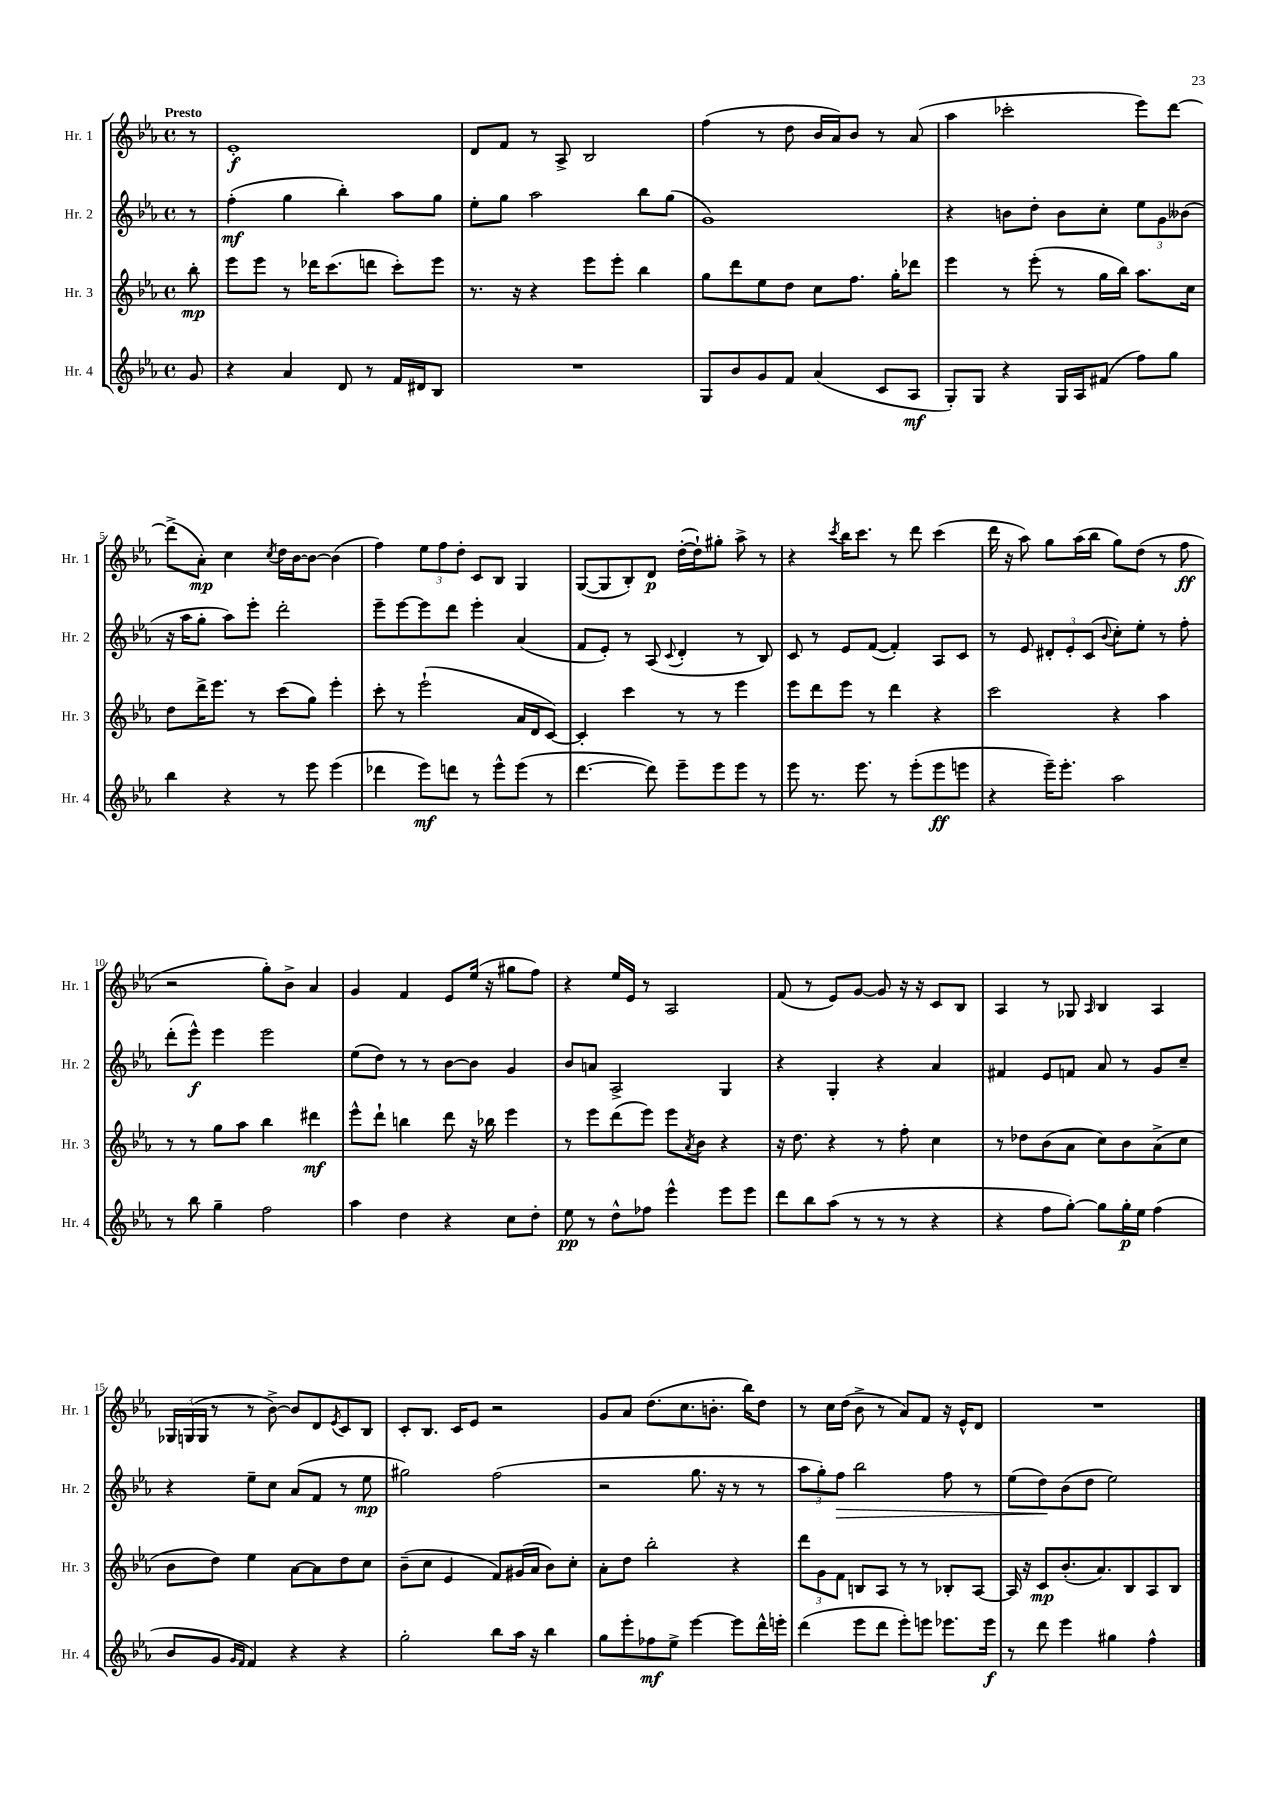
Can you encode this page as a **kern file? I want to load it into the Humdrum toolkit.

**kern	**dynam	**kern	**dynam	**kern	**dynam	**kern	**dynam
*part4	*part4	*part3	*part3	*part2	*part2	*part1	*part1
*staff4	*staff4	*staff3	*staff3	*staff2	*staff2	*staff1	*staff1
*I"Hr. 4	*	*I"Hr. 3	*	*I"Hr. 2	*	*I"Hr. 1	*
*I'Hr. 4	*	*I'Hr. 3	*	*I'Hr. 2	*	*I'Hr. 1	*
*clefG2	*	*clefG2	*	*clefG2	*	*clefG2	*
*k[b-e-a-]	*	*k[b-e-a-]	*	*k[b-e-a-]	*	*k[b-e-a-]	*
*M4/4	*	*M4/4	*	*M4/4	*	*M4/4	*
*met(c)	*	*met(c)	*	*met(c)	*	*met(c)	*
=	=	=	=	=	=	=	=
!	!	!	!	!	!	!LO:TX:a:B:t=Presto	!
8g/	.	8bb-'\	mp	8r	.	8r	.
=1	=1	=1	=1	=1	=1	=1	=1
4r	.	8eee-\L	.	(4ff'\	mf	1e-'	f
.	.	8eee-\J	.	.	.	.	.
4a-/	.	8r	.	4gg\	.	.	.
.	.	16ddd-X\KL	.	.	.	.	.
.	.	(8.ccc\	.	.	.	.	.
8d/	.	.	.	4bb-'\)	.	.	.
8r	.	8dddn\J	.	.	.	.	.
16f/LL	.	8ccc'\L)	.	8aa-\L	.	.	.
16d#X/J	.	.	.	.	.	.	.
8B-/J	.	8eee-\J	.	8gg\J	.	.	.
=2	=2	=2	=2	=2	=2	=2	=2
1r	.	8.r	.	8ee-'\L	.	8d/L	.
.	.	.	.	8gg\J	.	8f/J	.
.	.	16r	.	.	.	.	.
.	.	4r	.	2aa-\	.	8r	.
.	.	.	.	.	.	8A-^/	.
.	.	8eee-\L	.	.	.	2B-/	.
.	.	8eee-'\J	.	.	.	.	.
.	.	4bb-\	.	8bb-\L	.	.	.
.	.	.	.	(8gg\J	.	.	.
=3	=3	=3	=3	=3	=3	=3	=3
8G/L	.	8gg\L	.	1g)	.	(4ff\	.
8b-/	.	8ddd\	.	.	.	.	.
8g/	.	8ee-\	.	.	.	8r	.
8f/J	.	8dd\J	.	.	.	8dd\	.
(4a-/	.	8cc\L	.	.	.	16b-/LL	.
.	.	.	.	.	.	16a-/J)	.
.	.	8.ff\J	.	.	.	8b-/J	.
8c/L	.	.	.	.	.	8r	.
.	.	16gg'\KL	.	.	.	.	.
8A-/J	mf	8ddd-X\J	.	.	.	(8a-/	.
=4	=4	=4	=4	=4	=4	=4	=4
8G'/L)	.	4eee-\	.	4r	.	4aa-\	.
8G/J	.	.	.	.	.	.	.
4r	.	8r	.	8bn\L	.	2ccc-X'\	.
.	.	(8eee-'\	.	8dd'\J	.	.	.
16G/LL	.	8r	.	8b\L	.	.	.
16A-/J	.	.	.	.	.	.	.
(8f#X/J	.	16gg\LL	.	8cc'\J	.	.	.
.	.	16bb-\JJ)	.	.	.	.	.
8ff\L)	.	8.aa-\L	.	12ee-\L	.	8eee-\L)	.
.	.	.	.	12g\	.	.	.
8gg\J	.	.	.	.	.	[8ddd\J	.
.	.	.	.	(12b--X\J	.	.	.
.	.	16cc\Jk	.	.	.	.	.
!!LO:LB:g=z
=5	=5	=5	=5	=5	=5	=5	=5
4bb-\	.	8dd\L	.	16r	.	(8ddd^\L]	.
.	.	.	.	16aa-\KL	.	.	.
.	.	16ddd^\K	.	8gg'\J	.	8a-'\J)	mp
.	.	8.eee-\J	.	.	.	.	.
4r	.	.	.	8aa-\L)	.	4cc\	.
.	.	8r	.	8eee-'\J	.	.	.
.	.	.	.	.	.	8qcc/	.
8r	.	(8ccc\L	.	2ddd'\	.	16dd\LL	.
.	.	.	.	.	.	[16b-\J	.
8eee-\	.	8gg\J)	.	.	.	8b-\J_	.
(4eee-\	.	4eee-'\	.	.	.	(4b-\]	.
=6	=6	=6	=6	=6	=6	=6	=6
4ddd-X\	.	8ccc'\	.	8eee-~\L	.	4ff\)	.
.	.	8r	.	[8eee-\	.	.	.
8eee-\L)	mf	(2eee-`\	.	8eee-\]	.	12ee-\L	.
.	.	.	.	.	.	12ff\	.
8dddn\J	.	.	.	8ddd\J	.	.	.
.	.	.	.	.	.	12dd'\J	.
8r	.	.	.	4eee-'\	.	8c/L	.
8eee-^^\L	.	.	.	.	.	8B-/J	.
(8eee-\J	.	16a-/LL	.	(4a-/	.	4G/	.
.	.	16d/J	.	.	.	.	.
8r	.	[8c/J)	.	.	.	.	.
=7	=7	=7	=7	=7	=7	=7	=7
[4.ddd\	.	4c'/]	.	8f/L	.	([8G/L	.
.	.	.	.	8e-'/J)	.	8G/]	.
.	.	4ccc\	.	8r	.	8B-'/)	.
8ddd\])	.	.	.	(8A-/	.	8d/J	p
.	.	.	.	8qqc/	.	.	.
8eee-~\L	.	8r	.	4d'/	.	([16dd'\LL	.
.	.	.	.	.	.	16dd`\J])	.
8eee-\	.	8r	.	.	.	8gg#X'\J	.
8eee-\J	.	4eee-\	.	8r	.	8aa-^\	.
8r	.	.	.	8B-/)	.	8r	.
=8	=8	=8	=8	=8	=8	=8	=8
8eee-\	.	8eee-\L	.	8c/	.	4r	.
8.r	.	8ddd\	.	8r	.	.	.
.	.	.	.	.	.	8qccc/	.
.	.	8eee-\J	.	8e-/L	.	16bb-\KL	.
8.eee-\	.	.	.	.	.	8.ccc\J	.
.	.	8r	.	([8f/J	.	.	.
8r	.	4ddd\	.	4f'/])	.	8r	.
(8eee-'\L	.	.	.	.	.	8ddd\	.
8eee-\	ff	4r	.	8A-/L	.	(4ccc\	.
8eeen\J	.	.	.	8c/J	.	.	.
=9	=9	=9	=9	=9	=9	=9	=9
4r	.	2ccc\	.	8r	.	16ddd\	.
.	.	.	.	.	.	16r	.
.	.	.	.	8e-/	.	8aa-\)	.
16eee-~\KL)	.	.	.	12d#X'/L	.	8gg\L	.
8.eee-'\J	.	.	.	.	.	.	.
.	.	.	.	12e-'/	.	.	.
.	.	.	.	.	.	(16aa-\L	.
.	.	.	.	(12c/J	.	.	.
.	.	.	.	.	.	16bb-\JJ	.
.	.	.	.	8qqb-/	.	.	.
2aa-\	.	4r	.	8cc'\L)	.	8gg\L)	.
.	.	.	.	8ee-'\J	.	(8dd\J	.
.	.	4aa-\	.	8r	.	8r	.
.	.	.	.	8ff'\	.	8ff\	ff
!!LO:LB:g=z
=10	=10	=10	=10	=10	=10	=10	=10
8r	.	8r	.	(8ddd'\L	.	2r	.
8bb-\	.	8r	.	8eee-^^\J)	f	.	.
4gg~\	.	8gg\L	.	4eee-\	.	.	.
.	.	8aa-\J	.	.	.	.	.
2ff\	.	4bb-\	.	2eee-\	.	8gg'\L)	.
.	.	.	.	.	.	8b-^\J	.
.	.	4ddd#X\	mf	.	.	4a-/	.
=11	=11	=11	=11	=11	=11	=11	=11
4aa-\	.	8eee-^^\L	.	(8ee-\L	.	4g/	.
.	.	8ddd`\J	.	8dd\J)	.	.	.
4dd\	.	4bbn\	.	8r	.	4f/	.
.	.	.	.	8r	.	.	.
4r	.	8ddd\	.	[8b-\L	.	8e-/L	.
.	.	16r	.	8b-\J]	.	(16ee-/Jk	.
.	.	16bb-X\	.	.	.	16r	.
8cc\L	.	4eee-\	.	4g/	.	8gg#X\L	.
8dd'\J	.	.	.	.	.	8ff\J)	.
=12	=12	=12	=12	=12	=12	=12	=12
8ee-\	pp	8r	.	8b-/L	.	4r	.
8r	.	8eee-\L	.	8an/J	.	.	.
8dd^^\L	.	(8ddd\	.	2A-^/	.	16ee-/LL	.
.	.	.	.	.	.	16e-/JJ	.
8ff-X\J	.	8eee-\J)	.	.	.	8r	.
4eee-^^\	.	8eee-\L	.	.	.	2A-/	.
.	.	8qa-/	.	.	.	.	.
.	.	8b-\J	.	.	.	.	.
8eee-\L	.	4r	.	4G/	.	.	.
8eee-\J	.	.	.	.	.	.	.
=13	=13	=13	=13	=13	=13	=13	=13
8ddd\L	.	16r	.	4r	.	(8f/	.
.	.	8.dd\	.	.	.	.	.
8bb-\	.	.	.	.	.	8r	.
(8aa-\J	.	4r	.	4G'/	.	8e-/L)	.
8r	.	.	.	.	.	[8g/J	.
8r	.	8r	.	4r	.	8g/]	.
8r	.	8ff'\	.	.	.	16r	.
.	.	.	.	.	.	16r	.
4r	.	4cc\	.	4a-/	.	8c/L	.
.	.	.	.	.	.	8B-/J	.
=14	=14	=14	=14	=14	=14	=14	=14
4r	.	8r	.	4f#X/	.	4A-/	.
.	.	8dd-X\L	.	.	.	.	.
8ff\L	.	(8b-\	.	8e-/L	.	8r	.
[8gg'\J)	.	8a-\J	.	8fn/J	.	8G-X/	.
.	.	.	.	.	.	16qqA-/	.
8gg\L]	.	8cc\L)	.	8a-/	.	4B-/	.
16gg'\L	p	8b-\	.	8r	.	.	.
16ee-\JJ	.	.	.	.	.	.	.
(4ff\	.	(8a-^\	.	8g/L	.	4A-/	.
.	.	8cc\J	.	8cc~/J	.	.	.
!!LO:LB:g=z
=15	=15	=15	=15	=15	=15	=15	=15
8b-/L	.	8b-\L	.	4r	.	24G-X/LL	.
.	.	.	.	.	.	(24Gn/	.
.	.	.	.	.	.	24G/JJ	.
8g/J	.	8dd\J)	.	.	.	8r	.
16qqg/LL	.	.	.	.	.	.	.
16qqf/JJ	.	.	.	.	.	.	.
4f/)	.	4ee-\	.	8ee-~\L	.	8r	.
.	.	.	.	8cc\J	.	[8b-^\)	.
4r	.	[8a-\L	.	(8a-/L	.	8b-/L]	.
.	.	8a-\]	.	8f/J	.	8d/	.
.	.	.	.	.	.	8qe-/	.
4r	.	8dd\	.	8r	.	8c/	.
.	.	8cc\J	.	8ee-\	mp	8B-/J	.
=16	=16	=16	=16	=16	=16	=16	=16
2gg'\	.	(8b-~\L	.	2gg#X\)	.	8c'/L	.
.	.	8cc\J	.	.	.	8.B-/J	.
.	.	4e-/	.	.	.	.	.
.	.	.	.	.	.	16c/KL	.
.	.	.	.	.	.	8e-/J	.
8bb-\L	.	8f/L)	.	(2ff\	.	2r	.
16aa-\Jk	.	(16g#X/L	.	.	.	.	.
16r	.	16a-/JJ	.	.	.	.	.
4bb-\	.	8b-\L)	.	.	.	.	.
.	.	8cc'\J	.	.	.	.	.
=17	=17	=17	=17	=17	=17	=17	=17
8gg\L	.	8a-'\L	.	2r	.	8g/L	.
8eee-'\	.	8dd\J	.	.	.	8a-/J	.
8ff-X\	mf	2bb-'\	.	.	.	(8.dd\L	.
8ee-^\J	.	.	.	.	.	.	.
.	.	.	.	.	.	8.cc\	.
[4eee-\	.	.	.	8.gg\	.	.	.
.	.	.	.	.	.	8.bn'\J	.
.	.	.	.	16r	.	.	.
8eee-\L]	.	4r	.	8r	.	.	.
.	.	.	.	.	.	16bb-\KL)	.
16ddd^^\L	.	.	.	8r	.	8dd\J	.
16eeen'\JJ	.	.	.	.	.	.	.
=18	=18	=18	=18	=18	=18	=18	=18
(4ddd\	.	12ddd\L	.	12aa-\L	.	8r	.
.	.	12g\	.	12gg'\)	.	.	.
.	.	.	.	.	.	16cc\LL	.
!	!	!	!	!	!LO:HP:b	!	!
.	.	12f\J	.	12ff\J	>	.	.
.	.	.	.	.	.	(16dd\JJ	.
8eee-\L	.	8Bn/L	.	2bb-\	.	8b-^\	.
8ddd\J	.	8A-/J	.	.	.	8r	.
8eee-'\L)	.	8r	.	.	.	8a-/L)	.
8eeen\J	.	8r	.	.	.	8f/J	.
8.eee-X\L	.	8B-X'/L	.	8ff\	.	16r	.
.	.	.	.	.	.	16e-^^/KL	.
.	.	[8A-/J	.	8r	.	8d/J	.
16eee-\Jk	f	.	.	.	.	.	.
=19	=19	=19	=19	=19	=19	=19	=19
8r	.	16A-/]	.	(8ee-\L	.	1r	.
.	.	16r	.	.	.	.	.
8ddd\	.	8c/L	mp	8dd\)	.	.	.
4eee-\	.	(8.b-'/	.	(8b-\	]	.	.
.	.	.	.	8dd\J	.	.	.
.	.	8.a-/)	.	.	.	.	.
4gg#X\	.	.	.	2ee-\)	.	.	.
.	.	8B-/	.	.	.	.	.
4ff^^\	.	8A-/	.	.	.	.	.
.	.	8B-/J	.	.	.	.	.
==	==	==	==	==	==	==	==
*-	*-	*-	*-	*-	*-	*-	*-
